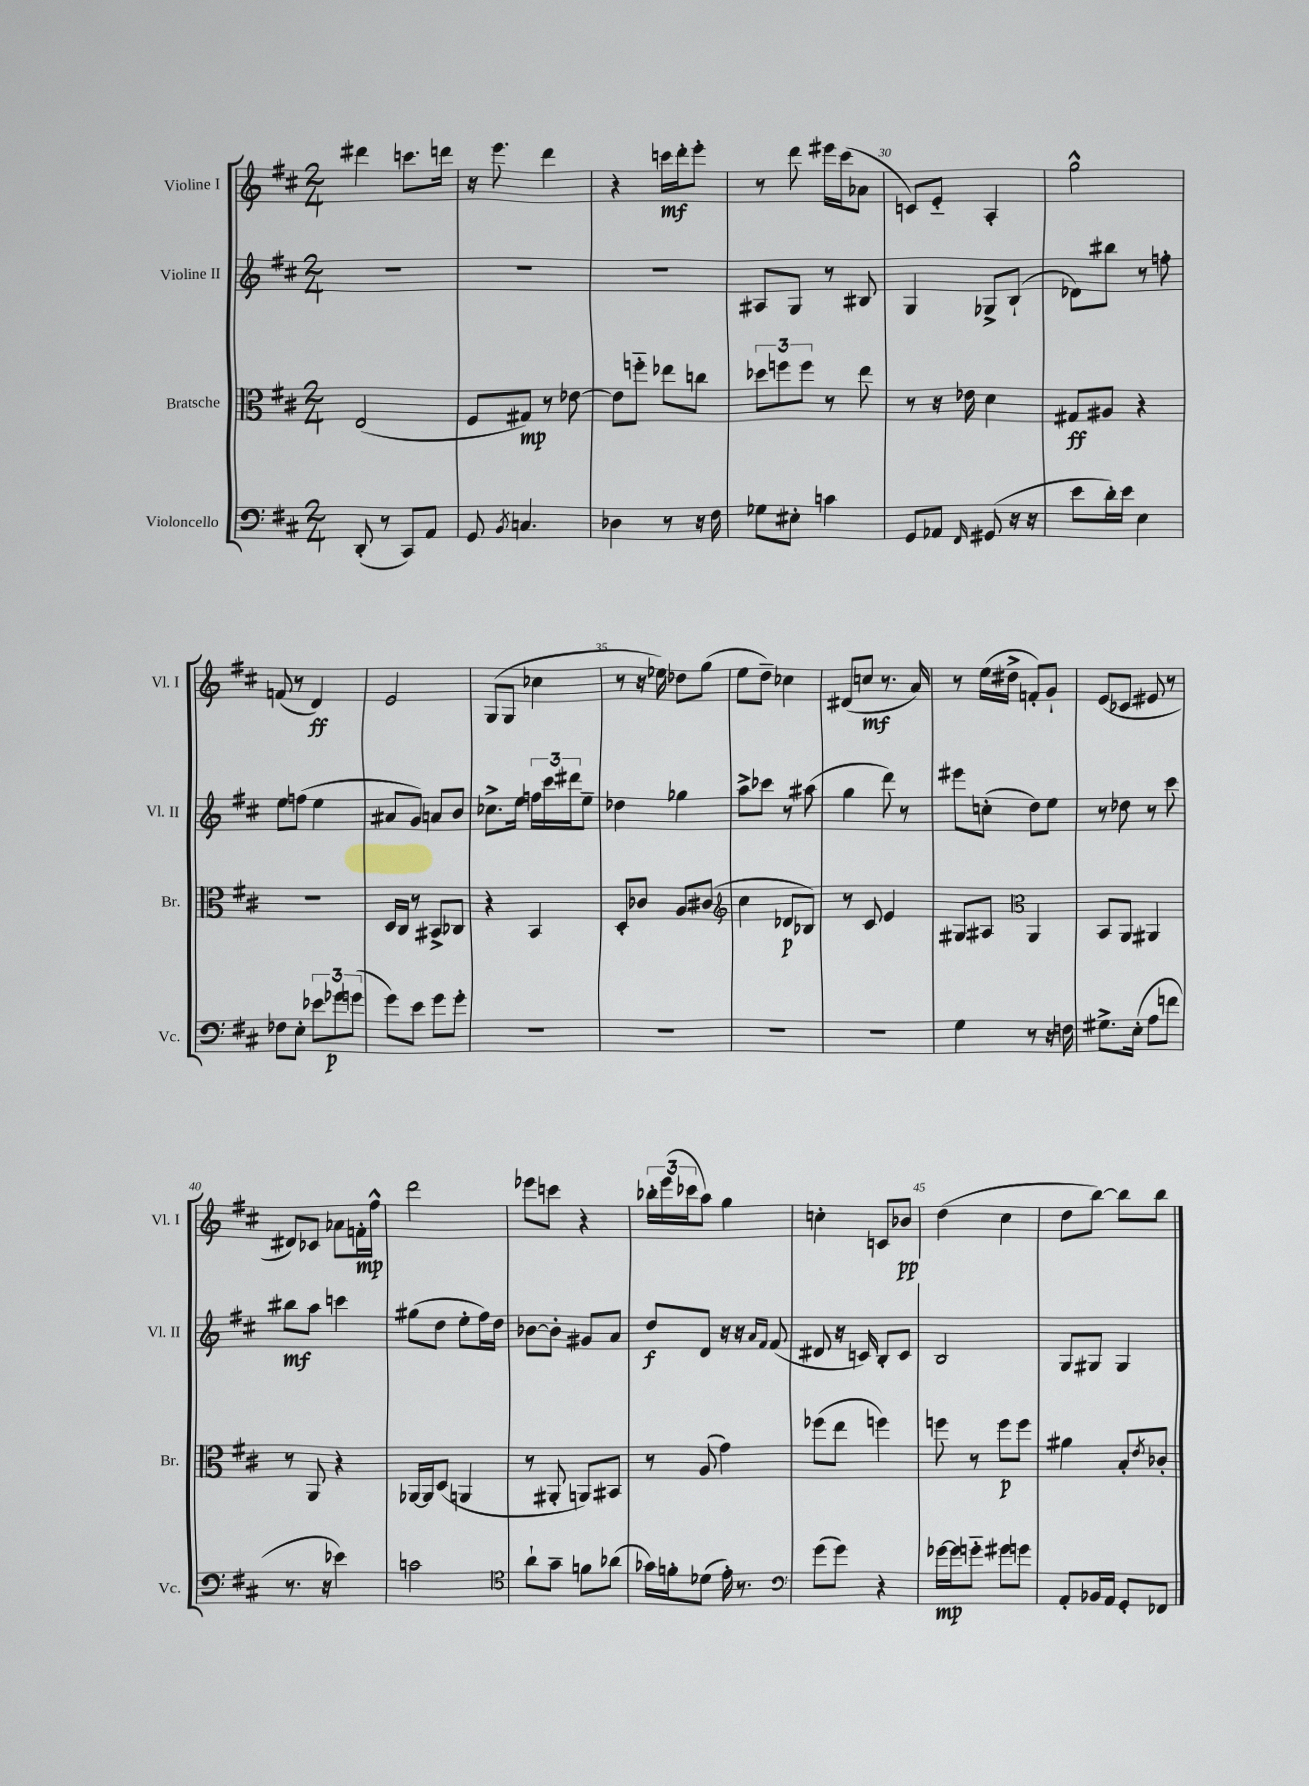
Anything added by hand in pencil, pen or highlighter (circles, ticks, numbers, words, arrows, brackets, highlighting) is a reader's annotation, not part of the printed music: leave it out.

**kern	**dynam	**kern	**dynam	**kern	**dynam	**kern	**dynam
*part4	*part4	*part3	*part3	*part2	*part2	*part1	*part1
*staff4	*staff4	*staff3	*staff3	*staff2	*staff2	*staff1	*staff1
*I"Violoncello	*	*I"Bratsche	*	*I"Violine II	*	*I"Violine I	*
*I'Vc.	*	*I'Br.	*	*I'Vl. II	*	*I'Vl. I	*
*clefF4	*	*clefC3	*	*clefG2	*	*clefG2	*
*k[f#c#]	*	*k[f#c#]	*	*k[f#c#]	*	*k[f#c#]	*
*M2/4	*	*M2/4	*	*M2/4	*	*M2/4	*
=26	=26	=26	=26	=26	=26	=26	=26
(8DD'/	.	(2E/	.	2r	.	4ddd#X\	.
8r	.	.	.	.	.	.	.
8CC#/L)	.	.	.	.	.	8.cccn\L	.
8AA/J	.	.	.	.	.	.	.
.	.	.	.	.	.	16dddn\Jk	.
=27	=27	=27	=27	=27	=27	=27	=27
8GG/	.	8F#/L	.	2r	.	16r	.
.	.	.	.	.	.	8.eee\	.
8qBB/	.	.	.	.	.	.	.
4.Cn/	.	8G#X/J)	mp	.	.	.	.
.	.	8r	.	.	.	4ddd\	.
.	.	[8e-X\	.	.	.	.	.
=28	=28	=28	=28	=28	=28	=28	=28
4D-X\	.	8e-\L]	.	2r	.	4r	.
.	.	8ffn\J	.	.	.	.	.
8r	.	8ee-X\L	.	.	.	16cccn\LL	mf
.	.	.	.	.	.	16ddd'\J	.
16r	.	8ccn\J	.	.	.	8eee'\J	.
16F#\	.	.	.	.	.	.	.
=29	=29	=29	=29	=29	=29	=29	=29
8G-X\L	.	12dd-X\L	.	8A#X/L	.	8r	.
.	.	12ffn\	.	.	.	.	.
8E#X'\J	.	.	.	8G/J	.	8ddd\	.
.	.	12ff\J	.	.	.	.	.
4cn\	.	8r	.	8r	.	16eee#X\LL	.
.	.	.	.	.	.	(16ccc#\J	.
.	.	8ee\	.	8B#X/	.	8a-X\J	.
=30	=30	=30	=30	=30	=30	=30	=30
8GG/L	.	8r	.	4G/	.	8cn/L)	.
8AA-X/J	.	16r	.	.	.	8e/J	.
.	.	16e-X\	.	.	.	.	.
16qqFF#/	.	.	.	.	.	.	.
(8GG#X/	.	4d\	.	8G-X^/L	.	4A'/	.
16r	.	.	.	(8B`/J	.	.	.
16r	.	.	.	.	.	.	.
=31	=31	=31	=31	=31	=31	=31	=31
8e\L	.	8G#X/L	ff	8d-X\L)	.	2gg^^\	.
16d'\L)	.	8A#X/J	.	8bb#X\J	.	.	.
16e\JJ	.	.	.	.	.	.	.
4E\	.	4r	.	8r	.	.	.
.	.	.	.	8ffn'\	.	.	.
!!LO:LB:g=z
=32	=32	=32	=32	=32	=32	=32	=32
8F-X\L	.	2r	.	8ee\L	.	(8fn/	.
8E'\J	.	.	.	(8ffn\J	.	8r	.
12e-X\L	.	.	.	4ee\	.	4d/)	ff
12g-X\	p	.	.	.	.	.	.
(12gn\J	.	.	.	.	.	.	.
=33	=33	=33	=33	=33	=33	=33	=33
8g\L)	.	16D/LL	.	8a#X/L	.	2e/	.
.	.	16C#/JJ	.	.	.	.	.
8e\J	.	8r	.	8g/J)	.	.	.
8g\L	.	8BB#X^/L	.	8an/L	.	.	.
8g'\J	.	8C-X/J	.	8b/J	.	.	.
=34	=34	=34	=34	=34	=34	=34	=34
2r	.	4r	.	8.cc-X^\L	.	(8G/L	.
.	.	.	.	.	.	8G/J	.
.	.	.	.	16ee\Jk	.	.	.
.	.	4BB/	.	24ffn\LL	.	4cc-X\	.
.	.	.	.	24ccc#\	.	.	.
.	.	.	.	24ddd#X\J	.	.	.
.	.	.	.	8ee~\J	.	.	.
=35	=35	=35	=35	=35	=35	=35	=35
2r	.	8D'/L	.	4dd-X\	.	8r	.
.	.	8c-X/J	.	.	.	16r	.
.	.	.	.	.	.	16ee-X\)	.
.	.	8A/L	.	4gg-X\	.	8dd-X\L	.
.	.	(8c#X/J	.	.	.	(8gg\J	.
=36	=36	=36	=36	=36	=36	=36	=36
*	*	*clefG2	*	*	*	*	*
2r	.	4cc#\	.	8aa^\L	.	8ee\L	.
.	.	.	.	8ccc-X\J	.	8dd~\J)	.
.	.	8d-X/L	p	8r	.	4cc-X\	.
.	.	8B-X/J)	.	(8aa#X\	.	.	.
=37	=37	=37	=37	=37	=37	=37	=37
2r	.	8r	.	4gg\	.	(8d#X/L	.
.	.	8c#/	.	.	.	8ccn/J	mf
.	.	4e/	.	8ddd\)	.	8.r	.
.	.	.	.	8r	.	.	.
.	.	.	.	.	.	16a/)	.
=38	=38	=38	=38	=38	=38	=38	=38
4G\	.	8G#X/L	.	8eee#X\L	.	8r	.
.	.	8A#X/J	.	(8ccn'\J	.	(16ee\LL	.
.	.	.	.	.	.	16dd#X^\JJ	.
*	*	*clefC3	*	*	*	*	*
8r	.	4AA/	.	8dd\L)	.	8fn'/L)	.
16r	.	.	.	8ee\J	.	8g`/J	.
16Fn\	.	.	.	.	.	.	.
=39	=39	=39	=39	=39	=39	=39	=39
8.G#X^\L	.	8BB/L	.	8r	.	(8e/L	.
.	.	8AA/J	.	8dd-X\	.	8c-X/J	.
(16E'\Jk	.	.	.	.	.	.	.
8A\L	.	4AA#X/	.	8r	.	8e#X/	.
8fn\J	.	.	.	8ccc#\	.	8r	.
!!LO:LB:g=z
=40	=40	=40	=40	=40	=40	=40	=40
8.r	.	8r	.	8bb#X\L	mf	8d#X/L)	.
.	.	8AA/	.	8aa\J	.	8c-X/J	.
16r	.	.	.	.	.	.	.
4e-X\)	.	4r	.	4cccn\	.	8a-X\L	.
.	.	.	.	.	.	16fn'\L	mp
.	.	.	.	.	.	16ff#^^\JJ	.
=41	=41	=41	=41	=41	=41	=41	=41
2cn\	.	[16AA-X/LL	.	(8gg#X\L	.	2ddd\	.
.	.	16AA-/J]	.	.	.	.	.
.	.	(8D/J	.	8dd\J	.	.	.
.	.	4AAn/	.	8ee'\L	.	.	.
.	.	.	.	16ff#\L)	.	.	.
.	.	.	.	16dd\JJ	.	.	.
=42	=42	=42	=42	=42	=42	=42	=42
*clefC4	*	*	*	*	*	*	*
8a`\L	.	8r	.	[8b-X\L	.	8eee-X\L	.
8g~\J	.	8AA#X'/	.	8b-'\J]	.	8cccn\J	.
8fn\L	.	8AAn/L)	.	8g#X/L	.	4r	.
(8a-X\J	.	8BB#X/J	.	8a/J	.	.	.
=43	=43	=43	=43	=43	=43	=43	=43
16g-X\LL)	.	8r	.	8dd/L	f	24bb-X'\LL	.
.	.	.	.	.	.	(24eee\	.
16fn'\J	.	.	.	.	.	.	.
.	.	.	.	.	.	24ccc-X\J	.
(8d-X\J	.	(8A/	.	8d/J	.	8aa\J)	.
16e'\)	.	4g\)	.	16r	.	4gg\	.
8.r	.	.	.	16r	.	.	.
.	.	.	.	16qqa/LL	.	.	.
.	.	.	.	16qqf#/JJ	.	.	.
.	.	.	.	(8f#/	.	.	.
=44	=44	=44	=44	=44	=44	=44	=44
*clefF4	*	*	*	*	*	*	*
(8g\L	.	(8ff-X\L	.	8d#X/	.	4ccn'\	.
8g\J)	.	8ee\J	.	16r	.	.	.
.	.	.	.	16cn/)	.	.	.
4r	.	4ffn\)	.	8B'/L	.	8cn/L	.
.	.	.	.	8c/J	.	8b-X/J	pp
=45	=45	=45	=45	=45	=45	=45	=45
[16g-X\LL	mp	8ffn\	.	2B/	.	(4dd\	.
16g-\J]	.	.	.	.	.	.	.
8gn\J	.	8r	.	.	.	.	.
8g#X\L	.	8ff\L	p	.	.	4cc#\	.
8gn\J	.	8ff\J	.	.	.	.	.
=46	=46	=46	=46	=46	=46	=46	=46
8AA'/L	.	4a#X\	.	8G/L	.	8dd\L	.
16BB-X/L	.	.	.	8G#X/J	.	[8bb\J)	.
16AA/JJ	.	.	.	.	.	.	.
8GG'/L	.	8B'/L	.	4G#/	.	8bb\L]	.
.	.	8qe/	.	.	.	.	.
8FF-X/J	.	8c-X'/J	.	.	.	8bb\J	.
==	==	==	==	==	==	==	==
*-	*-	*-	*-	*-	*-	*-	*-
